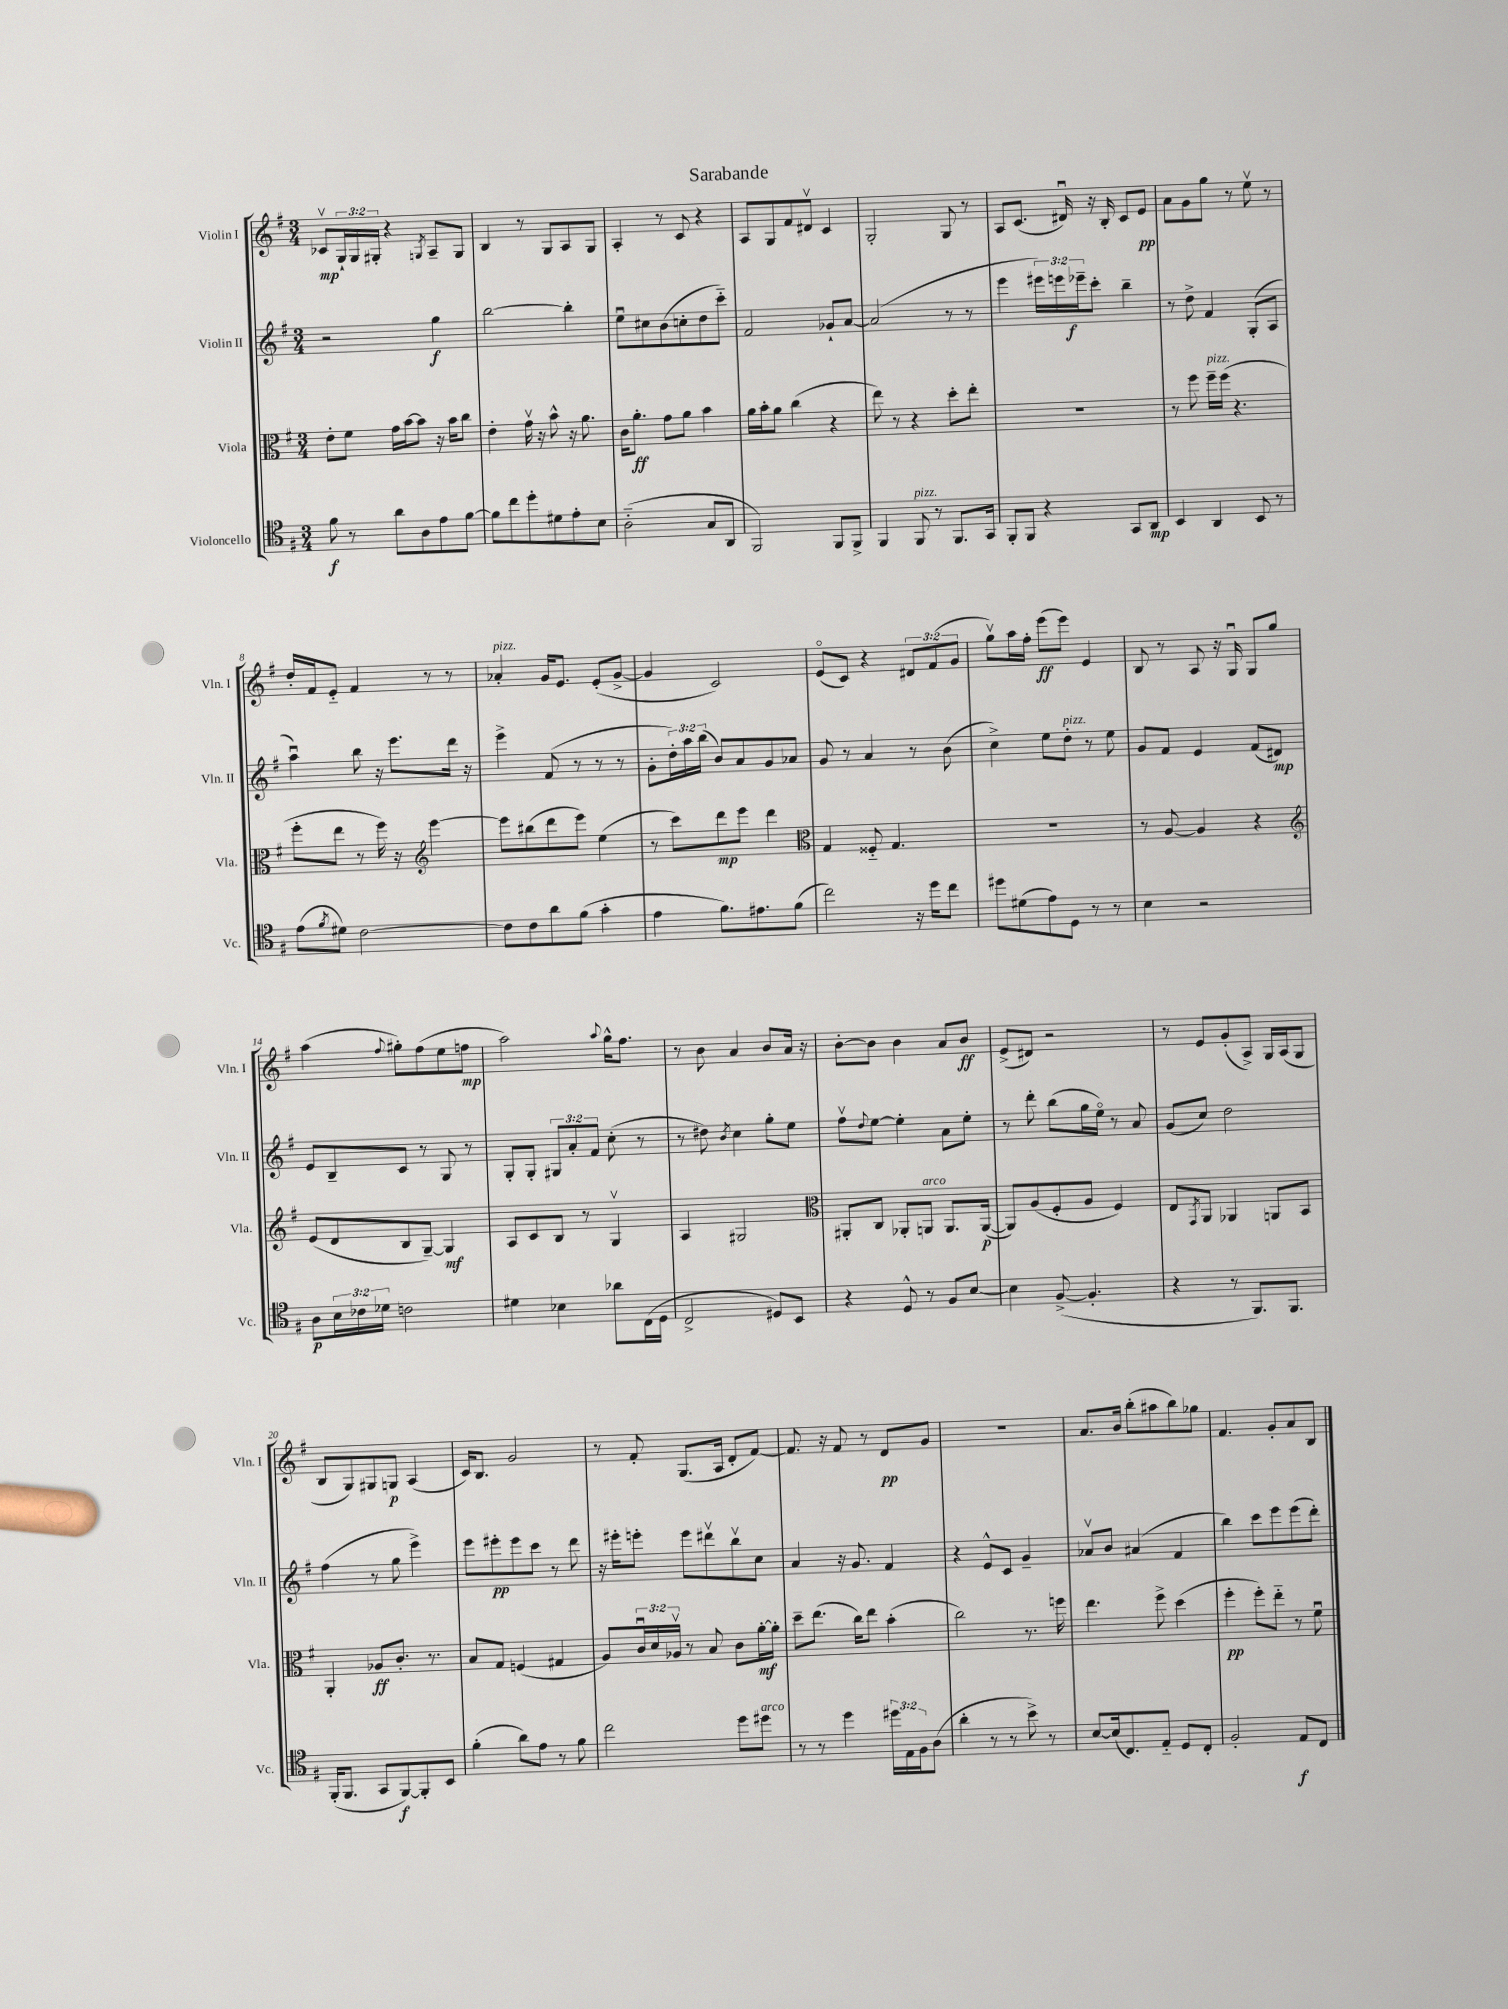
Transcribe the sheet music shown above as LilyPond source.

\header { title = "Sarabande" }
<<
\new StaffGroup <<
\new Staff = "s0" \with { instrumentName = "Violin I" shortInstrumentName = "Vln. I" } {
    \clef treble \key g \major \numericTimeSignature \time 3/4 \override Staff.TupletNumber.text = #tuplet-number::calc-fraction-text
    ces'8\upbow\mp \tuplet 3/2 { g16-! g16 gis16-. } r4 \acciaccatura { g8 } a8-- g8 |
    b4 r8 g8 a8 g8 |
    a4-. r8 c'8 r4 |
    a8 g8 fis'8 dis'8\upbow c'4 |
    g2-. g8 r8 |
    a8 c'8.( dis'16\downbow) r16 b16-. c'8 e'8\pp |
    a'8 g'8 g''8 r8 e''8\upbow r8 |
    d''16-. fis'16 e'8-_ fis'4 r8 r8 |
    aes'4-.^\markup { \italic "pizz." } g'16 e'8. e'8-.( g'8~-> |
    g'4 c'2) |
    e'8\flageolet( c'8) r4 \tuplet 3/2 { dis'8 fis'8( g'8 } |
    g''8\upbow) a''16 fis''16-. e'''8\ff( e'''8) e'4 |
    b8 r8 a8 r16 g16\downbow g8 g''8 |
    a''4( \appoggiatura { fis''8 } gis''8-.) fis''8( e''8 f''8\mp |
    a''2) \appoggiatura { a''8 } g''16-^ fis''8. |
    r8 b'8 a'4 b'8 a'16 r16 |
    b'8~-. b'8 b'4 a'8 b'8\ff |
    e'8->( dis'8) r2 |
    r8 e'8 g'8-.( a8->) g16 a16( g8 |
    b8 g8) gis8 g8\p a4( |
    c'16) b8. g'2 |
    r8 fis'8-. g8.( a16 d'8-. fis'8~) |
    fis'8. r16 fis'8 r8 d'8\pp g'8 |
    R2. |
    a'8. b'16 b''8-.( ais''8 b''8) ges''8 |
    fis'4. g'8-. a'8 b8 \bar "|." |
}
\new Staff = "s1" \with { instrumentName = "Violin II" shortInstrumentName = "Vln. II" } {
    \clef treble \key g \major \numericTimeSignature \time 3/4 \override Staff.TupletNumber.text = #tuplet-number::calc-fraction-text
    r2 g''4\f |
    b''2~ b''4-. |
    e''8\downbow cis''8 b'8( c''8-. d''8 c'''8-_) |
    fis'2 ges'8-! a'8~ |
    a'2( r8 r8 |
    e'''4 \tuplet 3/2 { eis'''16) e'''16 ees'''16--\f } c'''8-. b''4-- |
    r8 d''8-> fis'4 g8-.( a8 |
    a''4\downbow) b''8 r16 e'''8. d'''16 r16 |
    e'''4-> fis'8( r8 r8 r8 |
    g'8-. \tuplet 3/2 { d''16-.) a''16 b''16( } b'8) a'8 g'8 aes'8 |
    g'8 r8 a'4 r8 b'8( |
    c''4->) e''8 d''8-.^\markup { \italic "pizz." } r8 e''8 |
    g'8 fis'8 e'4 fis'8( dis'8\mp) |
    e'8 b8-- c'8 r8 g8 r8 |
    g8-. g8-. \tuplet 3/2 { gis8 a'8-. fis'8 } c''8-.( r8 |
    r8 dis''8) \acciaccatura { b'8 } c''4 g''8-. e''8 |
    fis''8\upbow \appoggiatura { d''8 } e''8~ e''4-. a'8 e''8-. |
    r8 d'''8-. b''8( g''16 e''16\flageolet) r8 a'8 |
    g'8( c''8) d''2 |
    fis''4( r8 g''8 e'''4->) |
    e'''8 eis'''8-.\pp eis'''8 c'''8 r8 d'''8 |
    r16 eis'''16-. e'''8-. e'''8 dis'''8\upbow b''8\upbow c''8 |
    a'4 r16 g'8. fis'4 |
    r4 e'8-^ c'8 g'4-- |
    aes'8\upbow b'8 ais'4( fis'4 |
    b''4) c'''8 e'''8 e'''8( d'''8-.) \bar "|." |
}
\new Staff = "s2" \with { instrumentName = "Viola" shortInstrumentName = "Vla." } {
    \clef alto \key g \major \numericTimeSignature \time 3/4 \override Staff.TupletNumber.text = #tuplet-number::calc-fraction-text
    e'8-. fis'8 g'16 b'16~ b'8 r16 b'16 c''8 |
    e'4-. g'16\upbow r16 b'8-^ r16 a'8. |
    c'16 a'8.-.\ff g'8 a'8 b'4 |
    a'16 b'16-. a'8 c''4( r4 |
    e''8) r8 r4 d''8-. e''8-. |
    R2. |
    r8 fis''8 fis''16--^\markup { \italic "pizz." } fis''16( r4. |
    fis''8-. e''8 r8 fis''16) r16 \clef treble e'''4~ |
    e'''8 bis''8( d'''8 e'''8) e''4( |
    r8 c'''8) d'''8\mp e'''8 d'''4 |
    \clef alto g4 fisis8-_ g4. |
    R2. |
    r8 a8~ a4 r4 |
    \clef treble e'8( d'8 b8 g8~--) g4\mf |
    a8 c'8 b8 r8 g4\upbow |
    a4 gis2 |
    \clef alto ais,8-. c8 aes,8-. a,8^\markup { \italic "arco" } a,8. a,16~\p( |
    a,8) a8( fis8-. a8 fis4) |
    e8 \acciaccatura { g,8 } a,8 aes,4 a,8 b,8 |
    a,4-. aes8\ff c'8.-. r8. |
    b8 g8 f4( gis4 |
    a8) \tuplet 3/2 { c'16\downbow d'16 aes16\upbow } r8 b8 c'8 a'16~-.\mf a'16-. |
    d''8-- e''8.( c''16) e''8 b'4-.( |
    c''2) r8. f''16 |
    e''4. fis''8-> d''4( |
    fis''4-.\pp fis''8-.) e''8-_ r8 fis'8\downbow \bar "|." |
}
\new Staff = "s3" \with { instrumentName = "Violoncello" shortInstrumentName = "Vc." } {
    \clef tenor \key g \major \numericTimeSignature \time 3/4 \override Staff.TupletNumber.text = #tuplet-number::calc-fraction-text
    fis'8\f r8 a'8 a8 e'8 fis'8~ |
    fis'8 c''8 d''8-. dis'8 e'8-. b8 |
    a2-_( g8 a,8 |
    fis,2) fis,8 fis,8-> |
    fis,4 fis,8^\markup { \italic "pizz." } r8 fis,8. g,16 |
    fis,8-. fis,8 r4 g,8 a,8\mp |
    b,4 a,4 b,8 r8 |
    e'8( \acciaccatura { fis'8 } dis'8) c'2~ |
    c'8 c'8 a'8 fis'8( g'4-. |
    e'4 fis'8.) eis'8. fis'8( |
    c''2) r16 d''16 c''8 |
    dis''8 dis'8( e'8) d8 r8 r8 |
    b4 r2 |
    a8\p \tuplet 3/2 { b16 ces'16 des'16 } c'2 |
    dis'4 bes4 aes'8 c16( d16 |
    c2-> dis8) b,8 |
    r4 d8-^ r8 fis8 b8~ |
    b4 fis8~->( fis4.-. |
    r4 r8 fis,8.) fis,8. |
    fis,16-.( fis,8. g,8 fis,8~\f) fis,8-. b,8 |
    fis'4-.( a'8) e'8 r8 fis'8 |
    c''2 d''8 dis''8^\markup { \italic "arco" } |
    r8 r8 d''4 \tuplet 3/2 { dis''16 e16 fis16 } a8( |
    a'4-. r8 r8 b'8->) r8 |
    b8~ b16( c8.) e8-_ d8 c8-. |
    fis2-. e8\f c8 \bar "|." |
}
>>
>>
